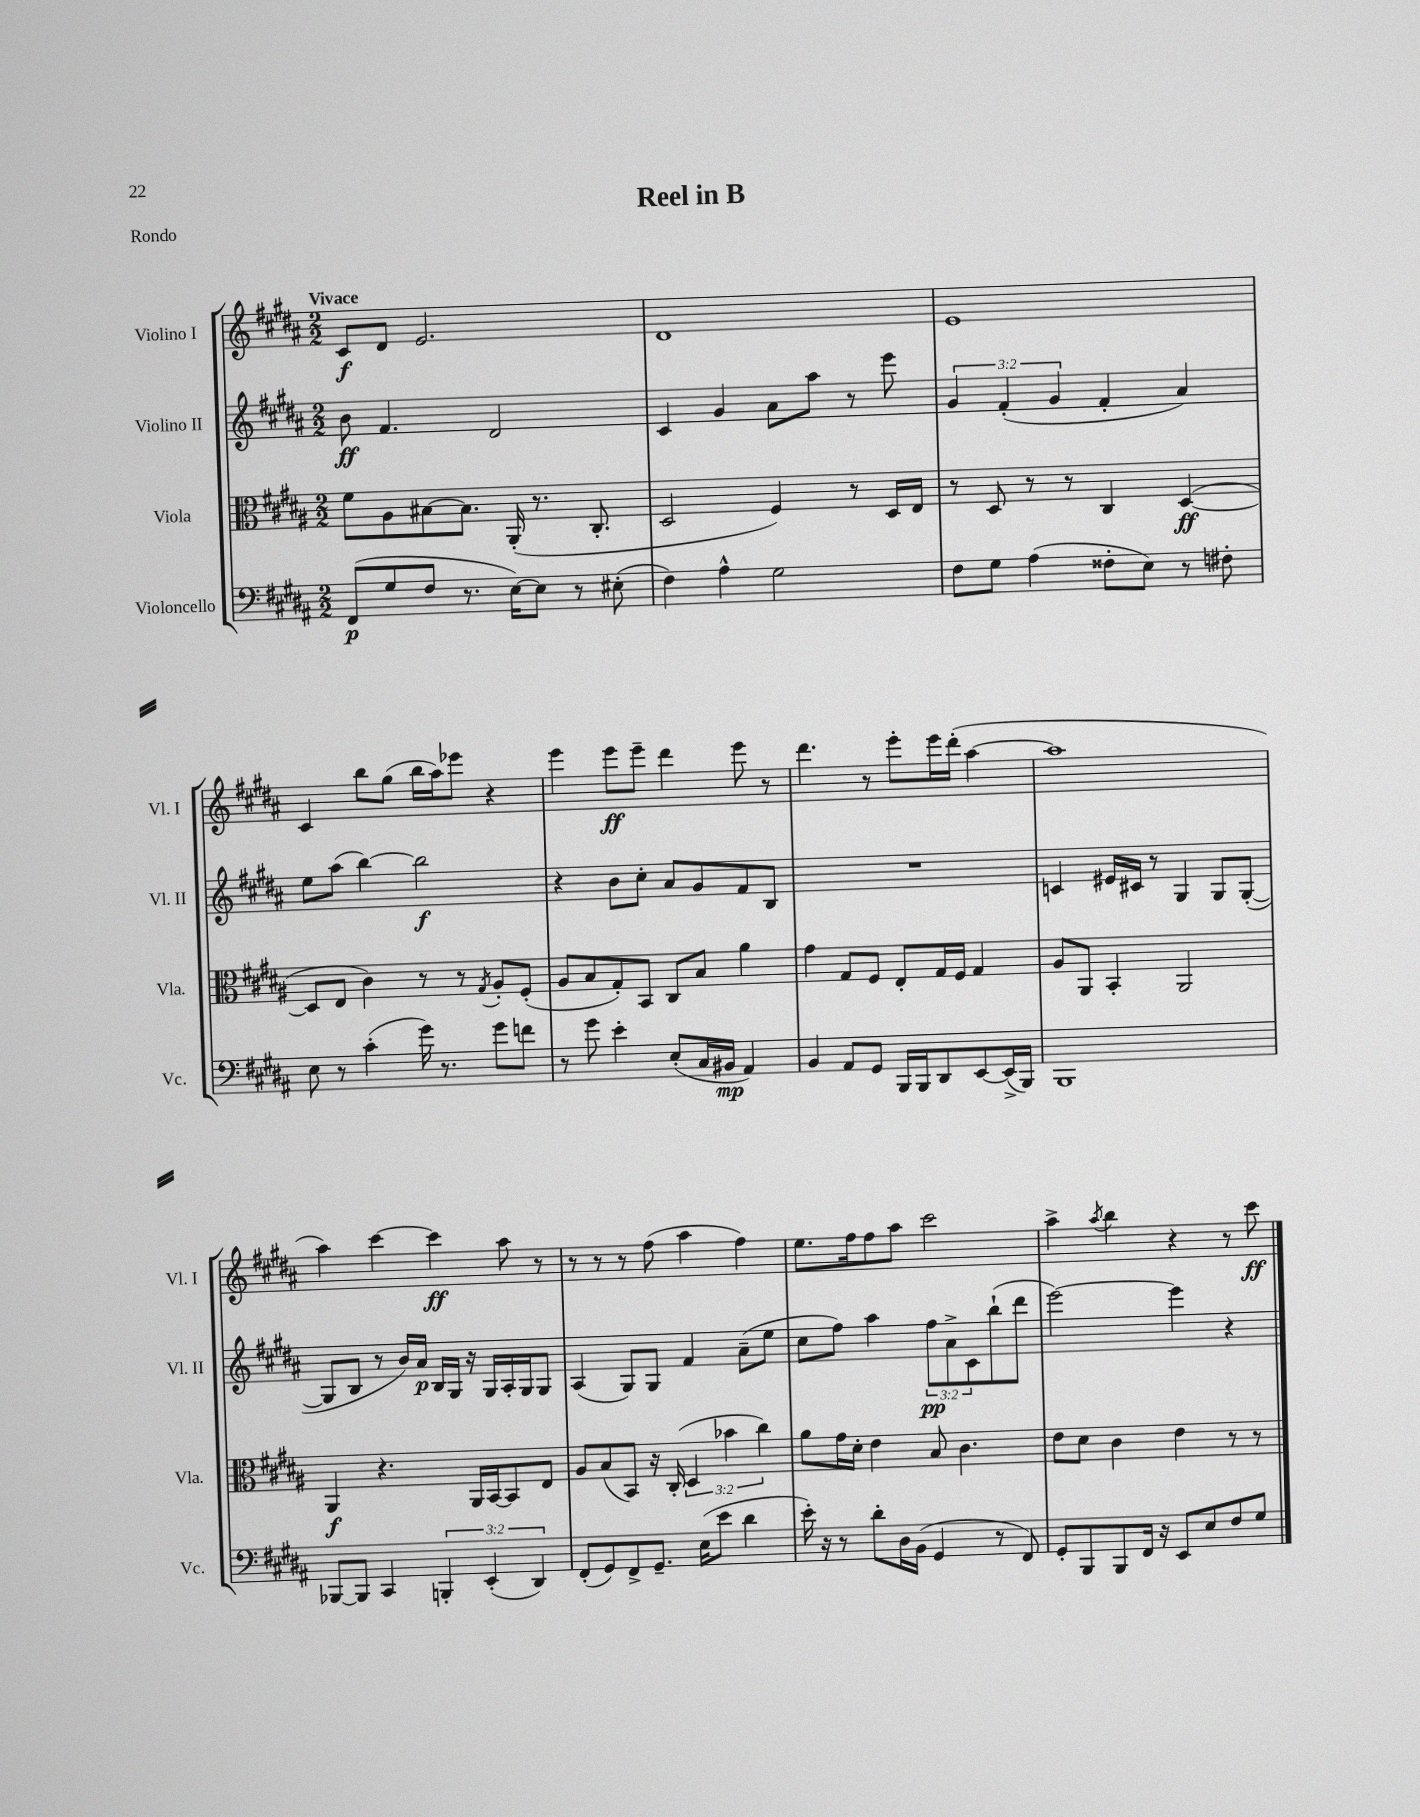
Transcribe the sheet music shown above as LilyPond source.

\header { title = "Reel in B" piece = "Rondo" }
<<
\new StaffGroup <<
\new Staff = "s0" \with { instrumentName = "Violino I" shortInstrumentName = "Vl. I" } {
    \clef treble \key b \major \numericTimeSignature \time 2/2 \tempo "Vivace"
    cis'8\f dis'8 e'2. |
    dis'1 |
    e'1 |
    cis'4 b''8 gis''8( b''16 ais''16) ees'''8 r4 |
    e'''4 e'''8\ff e'''8-- dis'''4 e'''8 r8 |
    dis'''4. r8 e'''8-. e'''16 dis'''16-.( ais''4~ |
    ais''1 |
    ais''4) cis'''4~ cis'''4\ff ais''8 r8 |
    r8 r8 r8 fis''8( ais''4 fis''4) |
    e''8. fis''16 fis''8 ais''8 cis'''2 |
    ais''4-> \acciaccatura { ais''8 } b''4 r4 r8 cis'''8\ff \bar "|." |
}
\new Staff = "s1" \with { instrumentName = "Violino II" shortInstrumentName = "Vl. II" } {
    \clef treble \key b \major \numericTimeSignature \time 2/2 \override Staff.TupletNumber.text = #tuplet-number::calc-fraction-text
    b'8\ff fis'4. dis'2 |
    cis'4 gis'4 ais'8 ais''8 r8 e'''8 |
    \tuplet 3/2 { gis'4 fis'4-.( gis'4 } fis'4-. ais'4) |
    e''8 ais''8( b''4~) b''2\f |
    r4 b'8 cis''8-. ais'8 gis'8 fis'8 b8 |
    R1 |
    c'4 eis'16 cis'16 r8 gis4 gis8 gis8~-.( |
    gis8 b8 r8 b'16) ais'16\p b16 gis16 r16 gis16 ais16-. gis16 gis8 |
    ais4( gis8) gis8 fis'4 ais'8--( e''8 |
    cis''8 fis''8) ais''4 \tuplet 3/2 { fis''8\pp ais'8-> cis'8 } b''8-!( dis'''8 |
    e'''2~) e'''4 r4 \bar "|." |
}
\new Staff = "s2" \with { instrumentName = "Viola" shortInstrumentName = "Vla." } {
    \clef alto \key b \major \numericTimeSignature \time 2/2 \override Staff.TupletNumber.text = #tuplet-number::calc-fraction-text
    fis'8 ais8 bis8~ bis8. ais,16-.( r8. cis8.-. |
    dis2 fis4) r8 dis16 e16 |
    r8 dis8 r8 r8 cis4 dis4~\ff( |
    dis8 e8 cis'4) r8 r8 \acciaccatura { gis8 } ais8-. fis8-.( |
    ais8 b8 gis8-.) b,8 cis8 b8 ais'4 |
    gis'4 gis8 fis8 e8-. gis16 fis16 gis4 |
    ais8 ais,8 b,4-. ais,2 |
    ais,4\f r4. ais,16 b,16~ b,8 e8 |
    ais8 b8( b,8) r16 cis16-.( \tuplet 3/2 { dis4 bes'4 cis''4) } |
    ais'8 gis'16 dis'16-. e'4 b8 cis'4. |
    e'8 dis'8 cis'4 e'4 r8 r8 \bar "|." |
}
\new Staff = "s3" \with { instrumentName = "Violoncello" shortInstrumentName = "Vc." } {
    \clef bass \key b \major \numericTimeSignature \time 2/2 \override Staff.TupletNumber.text = #tuplet-number::calc-fraction-text
    fis,8\p( gis8 fis8 r8. e16~) e8 r8 eis8-.( |
    fis4) ais4-^ gis2 |
    fis8 gis8 ais4( fisis8-. e8) r8 fis8-. |
    e8 r8 cis'4-.( gis'16) r8. gis'8 f'8 |
    r8 gis'8 e'4-. e8-.( cis16 bis,16\mp ais,4) |
    b,4 ais,8 gis,8 b,,16 b,,16 dis,8 e,8~ e,16->( b,,16) |
    b,,1 |
    bes,,8~ bes,,8 cis,4 \tuplet 3/2 { b,,4-. e,4-.( dis,4) } |
    fis,8-.( gis,8) fis,8-> gis,8.-- e16( e'8 dis'4 |
    e'16-.) r16 r8 dis'8-. dis16 b,16( gis,4 r8 fis,8) |
    gis,8-. b,,8 b,,8 fis,16 r16 e,8 e8 fis8 gis8 \bar "|." |
}
>>
>>
\layout { \context { \Score \remove "Bar_number_engraver" } }
